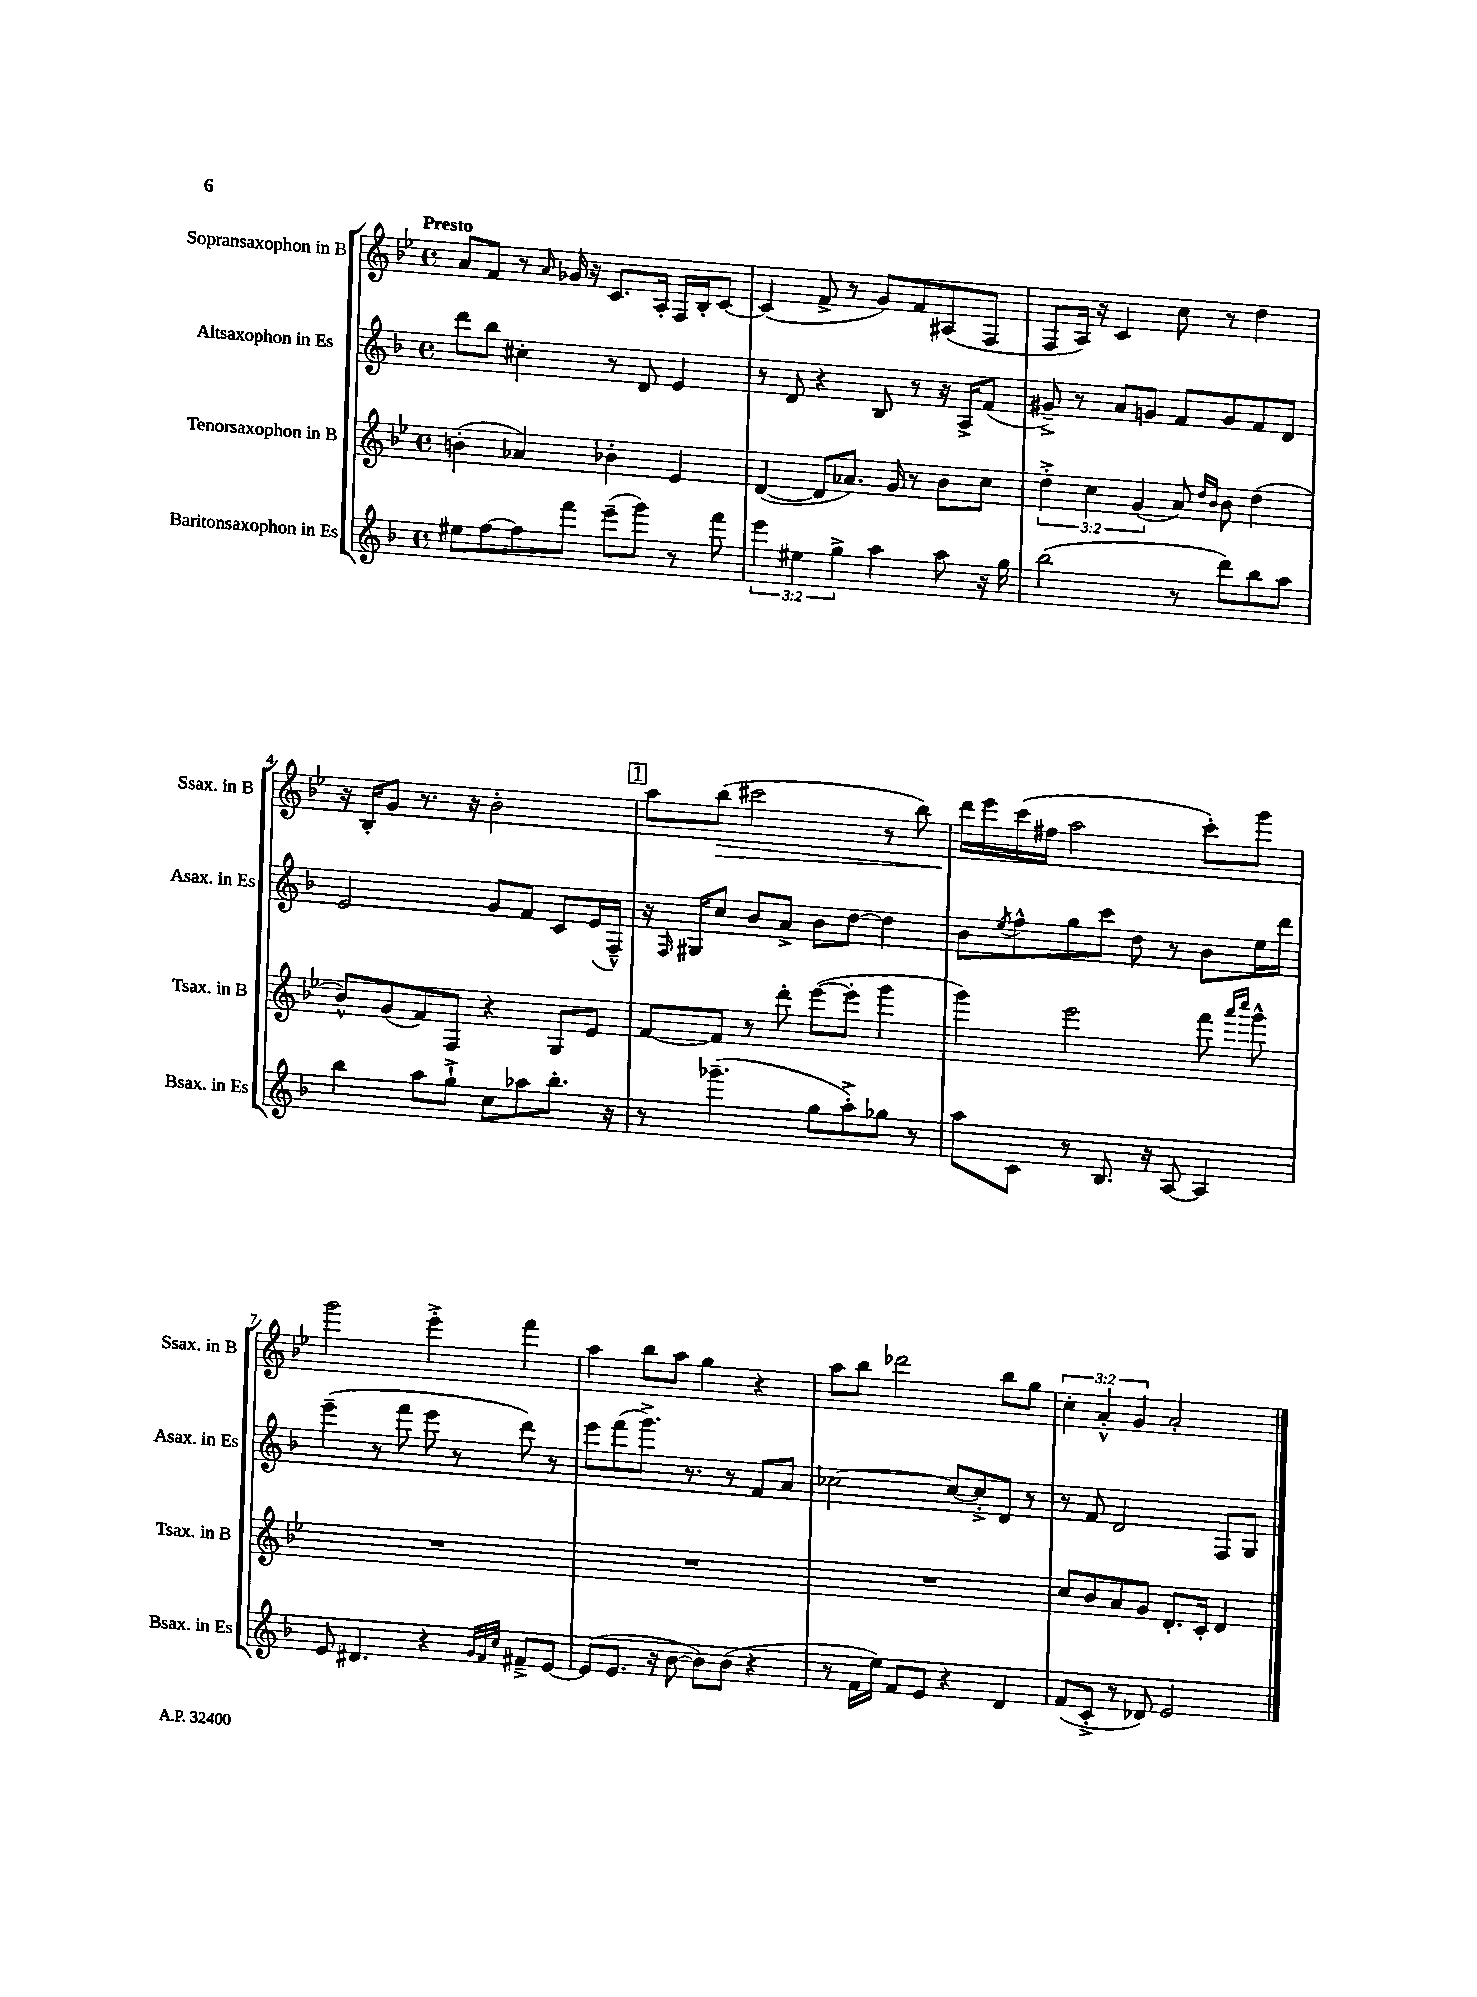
<<
\new StaffGroup <<
\new Staff = "s0" \with { instrumentName = "Sopransaxophon in B" shortInstrumentName = "Ssax. in B" } {
    \clef treble \key bes \major \defaultTimeSignature \time 4/4 \override Staff.TupletNumber.text = #tuplet-number::calc-fraction-text \tempo "Presto"
    a'8 f'8 r8 \grace { a'16 } ges'16 r16 c'8. a16-. f16 bes16-. c'8~ |
    c'4( f'8-> r8 g'8) f'8 ais8( f8 |
    f8 a16) r16 c'4 c''8 r8 d''4 |
    r16 bes16-. g'8 r8. r16 bes'2-. |
    \mark \markup { \box "1" } a''8 bes''8\>( cis'''2 r8 bes''8) |
    d'''16\! ees'''16 c'''16( fis''16 a''2 c'''8-.) g'''8 |
    g'''2 ees'''4-.-> f'''4 |
    a''4 bes''8 a''8 g''4 r4 |
    a''8 bes''8 des'''2 bes''8 g''8 |
    \tuplet 3/2 { c''4-. a'4-.-^ g'4 } a'2-. \bar "|." |
}
\new Staff = "s1" \with { instrumentName = "Altsaxophon in Es" shortInstrumentName = "Asax. in Es" } {
    \clef treble \key f \major \defaultTimeSignature \time 4/4
    d'''8 bes''8 cis''4-. r8 d'8 e'4 |
    r8 d'8 r4 bes8 r8 r16 a16-> f'8( |
    gis'8--->) r8 a'8 g'8 f'8 g'8 f'8 d'8 |
    e'2 g'8 f'8 c'8 e'16( f16---^) |
    \mark \markup { \box "1" } r16 \grace { f16 } gis16 c''8 bes'8 a'8-> bes'8 d''8~ d''4 |
    bes'8 \acciaccatura { e''8 } f''8-^ g''8 c'''8 d''8 r8 bes'8 e''16 d'''16 |
    e'''4--( r8 f'''8 e'''8 r8 d'''8) r8 |
    e'''8 f'''8( g'''8.->) r8. r8 f'8 a'8 |
    ces''2~ ces''8~ ces''8-.-> d'8 r8 |
    r8 f'8 d'2 f8 g8 \bar "|." |
}
\new Staff = "s2" \with { instrumentName = "Tenorsaxophon in B" shortInstrumentName = "Tsax. in B" } {
    \clef treble \key bes \major \defaultTimeSignature \time 4/4 \override Staff.TupletNumber.text = #tuplet-number::calc-fraction-text
    b'4-.( aes'4) bes'4-. ees'4 |
    d'4~( d'8 aes'8.) g'16 r8 bes'8 c''8 |
    \tuplet 3/2 { d''4-.-> c''4 g'4( } a'8) \grace { d''16 bes'16 } bes'8 d''4( |
    bes'8-^) g'8( f'8) f8 r4 g8 ees'8 |
    \mark \markup { \box "1" } f'8~ f'8 r8 d'''8-. ees'''8~( ees'''8-. g'''4 |
    g'''4) ees'''2 f'''8 \grace { a'''16 c''''16 } g'''8-^ |
    R1 |
    R1 |
    R1 |
    c''8 bes'8 a'8 g'8 d'8.-. c'16-. d'4 \bar "|." |
}
\new Staff = "s3" \with { instrumentName = "Baritonsaxophon in Es" shortInstrumentName = "Bsax. in Es" } {
    \clef treble \key f \major \defaultTimeSignature \time 4/4 \override Staff.TupletNumber.text = #tuplet-number::calc-fraction-text
    eis''8 f''8~ f''8 f'''8 e'''8--( g'''8) r8 f'''8 |
    \tuplet 3/2 { e'''4 eis''4 g''4-> } a''4 a''8 r16 g''16 |
    bes''2( r8 d'''8) bes''8 a''8 |
    bes''4 a''8 g''8-!-> c''8 aes''8 bes''8.-. r16 |
    \mark \markup { \box "1" } r8 ges'''4.--( g''8 a''8-.->) ges''8 r8 |
    a''8 c'8 r8 bes8. r16 a8~ a4 |
    e'8 dis'4. r4 \grace { g'32 f'32 c''32 } fis'8---> e'8~ |
    e'8( e'8. r16 bes'8~ bes'8) bes'8( r4 |
    r8 f'16 e''16) f'8 e'8 r4 d'4 |
    f'8( c'8-.-> r8 des'8) e'2 \bar "|." |
}
>>
>>
